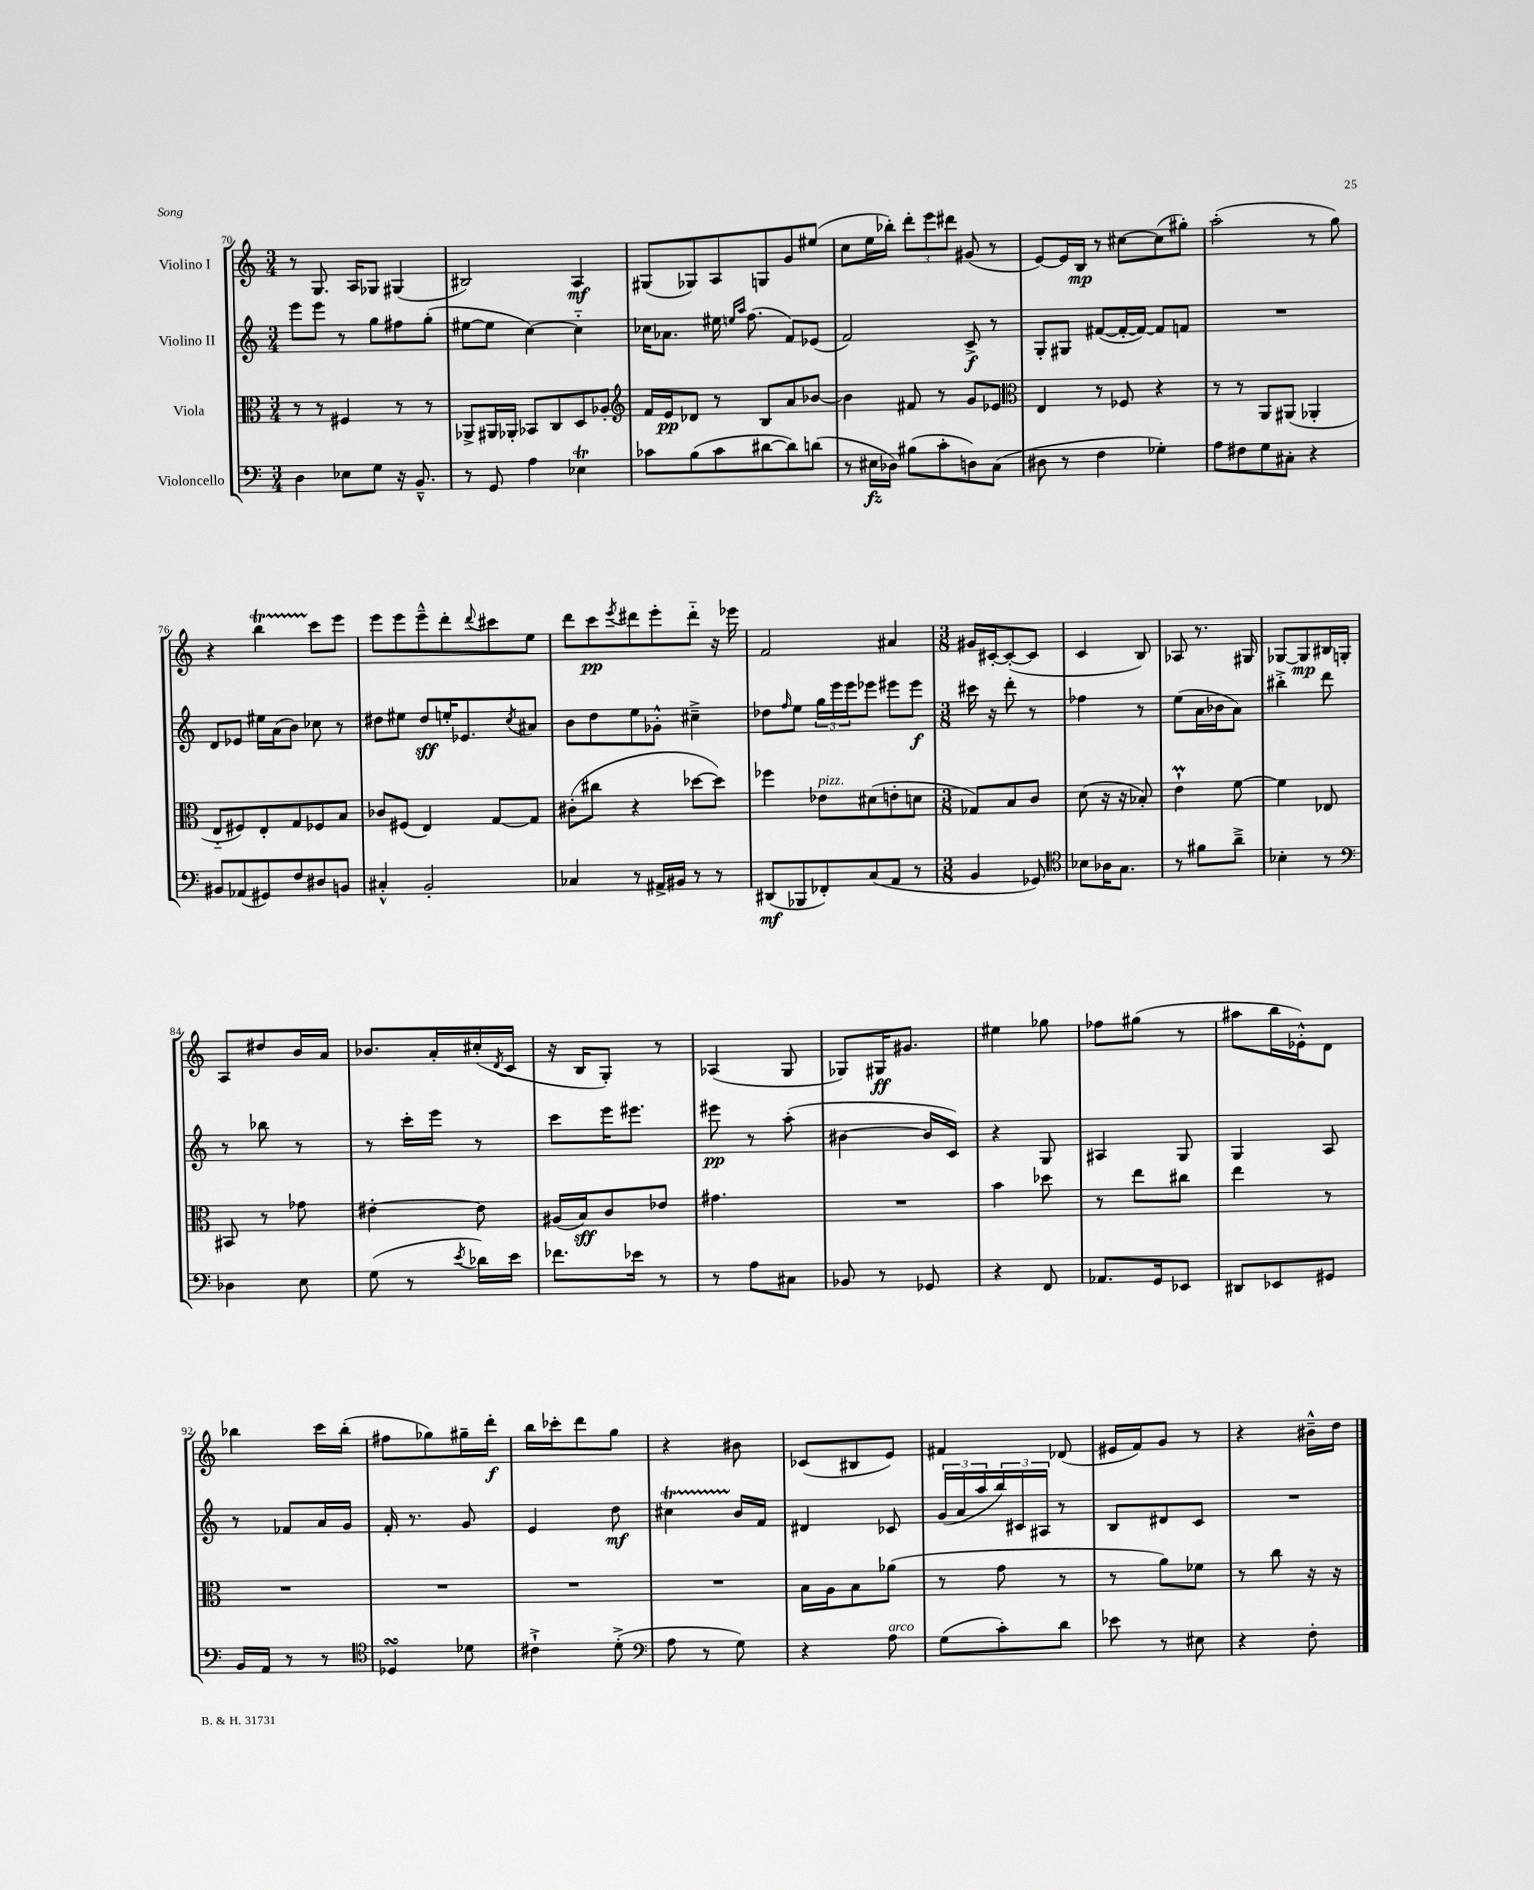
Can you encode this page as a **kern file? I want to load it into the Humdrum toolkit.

**kern	**dynam	**kern	**dynam	**kern	**dynam	**kern	**dynam
*part4	*part4	*part3	*part3	*part2	*part2	*part1	*part1
*staff4	*staff4	*staff3	*staff3	*staff2	*staff2	*staff1	*staff1
*I"Violoncello	*	*I"Viola	*	*I"Violino II	*	*I"Violino I	*
*clefF4	*	*clefC3	*	*clefG2	*	*clefG2	*
*k[]	*	*k[]	*	*k[]	*	*k[]	*
*M3/4	*	*M3/4	*	*M3/4	*	*M3/4	*
=70	=70	=70	=70	=70	=70	=70	=70
4D\	.	8r	.	8eee\L	.	8r	.
.	.	8r	.	8eee\J	.	8.G/	.
8E-X\L	.	4F#X/	.	8r	.	.	.
.	.	.	.	.	.	16A/KL	.
8G\J	.	.	.	8gg\L	.	8G-X/J	.
16r	.	8r	.	8ff#X\	.	(4G#X/	.
8.BB~^^/	.	.	.	.	.	.	.
.	.	8r	.	(8gg'\J	.	.	.
=71	=71	=71	=71	=71	=71	=71	=71
8r	.	8AA-X^/L	.	[8ee#X\L	.	2B#X/)	.
8GG/	.	16AA#X/L	.	8ee#\J]	.	.	.
.	.	16AA-X'/JJ	.	.	.	.	.
4A\	.	8BB-X/L	.	[4cc\)	.	.	.
.	.	8C/	.	.	.	.	.
4E-XT\	.	8D/	.	4cc\]	.	4A/	mf
.	.	8A-X'/J	.	.	.	.	.
=72	=72	=72	=72	=72	=72	=72	=72
*	*	*clefG2	*	*	*	*	*
8c-X\L	.	16f/LL	.	16cc-X\KL	.	(8G#X/L	.
.	.	16e/J	pp	8.a-X\J	.	.	.
(8B\	.	8d-X/J	.	.	.	8G-X/)	.
8c-\	.	8r	.	16ee#X\	.	8A/	.
.	.	.	.	16qqeen/LL	.	.	.
.	.	.	.	16qqaa/JJ	.	.	.
.	.	.	.	(8.ff\	.	.	.
[8d#X\	.	8B/L	.	.	.	8Gn/	.
8d#\])	.	8a/	.	8f/L)	.	8g/	.
(8dn\J	.	[8b-X/J	.	(8e-X/J	.	(8ee#X/J	.
=73	=73	=73	=73	=73	=73	=73	=73
8r	.	4b-\]	.	2f/)	.	8cc\L	.
16E#X\LL	fz	.	.	.	.	16ee\L	.
16D-X\JJ)	.	.	.	.	.	16bb-X'\JJ)	.
(8B#X\L	.	8f#X/	.	.	.	12ddd'\L	.
.	.	.	.	.	.	12eee\	.
8c'\	.	8r	.	.	.	.	.
.	.	.	.	.	.	12ddd#X\J	.
8Dn\)	.	8g/L	.	8c^/	f	(8g#X/	.
(8C\J	.	8e-X/J	.	8r	.	8r	.
=74	=74	=74	=74	=74	=74	=74	=74
*	*	*clefC3	*	*	*	*	*
8D#X\	.	4E/	.	8G'/L	.	[8e/L)	.
8r	.	.	.	8G#X/J	.	16e/L]	.
.	.	.	.	.	.	16B/JJ	mp
4F\	.	8r	.	([8f#X/L	.	8r	.
.	.	8F-X/	.	16f#'/L_	.	[8cc#X\L	.
.	.	.	.	16f#/JJ_)	.	.	.
4G-X'\)	.	4r	.	8f#/L]	.	(8cc#\]	.
.	.	.	.	8fn/J	.	8gg#X'\J)	.
=75	=75	=75	=75	=75	=75	=75	=75
8A\L	.	8r	.	2.r	.	(2aa'\	.
8F#X\	.	8r	.	.	.	.	.
8G\	.	8AA/L	.	.	.	.	.
8C#X'\J	.	(8AA#X/J	.	.	.	.	.
4r	.	4AA-X'/	.	.	.	8r	.
.	.	.	.	.	.	8gg\)	.
!!LO:LB:g=z
=76	=76	=76	=76	=76	=76	=76	=76
8BB#X/L	.	8E/L	.	8d/L	.	4r	.
(8AA-X/	.	8F#X/)	.	8e-X/J	.	.	.
8GG#X/)	.	8E'/	.	16ee#X\LL	.	4bbt\	.
.	.	.	.	(16a\J	.	.	.
8F/	.	8G/	.	8b\J)	.	.	.
8D#X/	.	8F-X/	.	8cc-X\	.	8ccc\L	.
8BBn/J	.	8B/J	.	8r	.	8eee\J	.
=77	=77	=77	=77	=77	=77	=77	=77
4C#X'^^/	.	8c-X/L	.	8dd#X\L	.	8eee\L	.
.	.	(8F#X/J	.	8ee#X\J	.	8eee\	.
2BB'/	.	4E/)	.	8dd#/L	sff	8eee~^^\	.
.	.	.	.	16een'/K	.	8ddd'\	.
.	.	.	.	8.e-X/	.	.	.
.	.	.	.	.	.	8qqddd/	.
.	.	[8G/L	.	.	.	8ccc#X\	.
.	.	.	.	8qcc/	.	.	.
.	.	8G/J]	.	8a#X/J	.	8ee\J	.
=78	=78	=78	=78	=78	=78	=78	=78
4C-X/	.	(8c#X'\L	.	8b\L	.	8ddd\L	.
.	.	8cc#X\J	.	8dd\	.	8ccc\	pp
.	.	.	.	.	.	8qeee/	.
8r	.	4r	.	8ee\	.	8ddd#X\	.
16AA#X^/LL	.	.	.	8g-X'^^\J	.	8eee'\	.
16BB#X/JJ	.	.	.	.	.	.	.
8r	.	[8dd-X\L	.	4cc#X~^\	.	8ddd#\J	.
8r	.	8dd-\J])	.	.	.	16r	.
.	.	.	.	.	.	16eee-X\	.
=79	=79	=79	=79	=79	=79	=79	=79
(8DD#X/L	mf	4ff-X\	.	8dd-X\L	.	2f/	.
.	.	.	.	16qqff/	.	.	.
8BBB-X/	.	.	.	8ee\J	.	.	.
!	!	!LO:TX:a:i:t=pizz.	!	!	!	!	!
8FF-X'/)	.	8e-X\L	.	24gg\LL	.	.	.
.	.	.	.	24eee\	.	.	.
.	.	.	.	24eee\J	.	.	.
(8C/	.	(8d#X\	.	8eee-X\J	.	.	.
8AA/J	.	8en'\	.	8eee#X\L	.	4a#X/	.
8r	.	8dn\J	.	8eee#\J	f	.	.
=80	=80	=80	=80	=80	=80	=80	=80
*M3/8	*	*M3/8	*	*M3/8	*	*M3/8	*
4BB/	.	8G-X/L)	.	16ccc#X\	.	16g#X/LL	.
.	.	.	.	16r	.	[16c#X'/J	.
.	.	8B/	.	8ddd'\	.	(8c#'/_	.
8GG-X/)	.	8c/J	.	8r	.	8c#/J]	.
=81	=81	=81	=81	=81	=81	=81	=81
*clefC4	*	*	*	*	*	*	*
8B-X\L	.	(8d\	.	4ff-X\	.	4c/	.
16A-X\K	.	16r	.	.	.	.	.
8.G\J	.	16r	.	.	.	.	.
.	.	8B-X'/)	.	8r	.	8B/)	.
=82	=82	=82	=82	=82	=82	=82	=82
8r	.	4em`\	.	(8ee\L	.	8A-X/	.
8f#X\L	.	.	.	16a\L	.	8.r	.
.	.	.	.	16b-X\J	.	.	.
8a~^\J	.	[8f\	.	8a\J)	.	.	.
.	.	.	.	.	.	16G#X/	.
=83	=83	=83	=83	=83	=83	=83	=83
4B-X'\	.	4f\]	.	4bb#X'^\	.	[8G-X/L	.
.	.	.	.	.	.	8G-/]	mp
8r	.	8E-X/	.	8ddd\	.	16B#X/L	.
.	.	.	.	.	.	16Gn'/JJ	.
!!LO:LB:g=z
=84	=84	=84	=84	=84	=84	=84	=84
*clefF4	*	*	*	*	*	*	*
4D-X\	.	8BB#X/	.	8r	.	8A/L	.
.	.	8r	.	8bb-X\	.	8dd#X/	.
8E\	.	8g-X\	.	8r	.	16b/L	.
.	.	.	.	.	.	16a/JJ	.
=85	=85	=85	=85	=85	=85	=85	=85
(8G\	.	[4e#X'\	.	8r	.	8.b-X/L	.
8r	.	.	.	16ccc'\LL	.	.	.
.	.	.	.	16eee\JJ	.	16a'/L	.
8qe/	.	.	.	.	.	.	.
16d-X\LL)	.	8e#\]	.	8r	.	(16cc#X'/	.
.	.	.	.	.	.	8qd/	.
16e\JJ	.	.	.	.	.	16c/JJ	.
=86	=86	=86	=86	=86	=86	=86	=86
8.f-X\L	.	(16A#X/LL	.	8ccc\L	.	16r	.
.	.	16B/J)	sff	.	.	16B/KL	.
.	.	8c/	.	16eee\K	.	8G'/J)	.
16e-X\Jk	.	.	.	8.eee#X\J	.	.	.
8r	.	8e-X/J	.	.	.	8r	.
=87	=87	=87	=87	=87	=87	=87	=87
8r	.	4.g#X\	.	8eee#X\	pp	(4A-X/	.
8A\L	.	.	.	8r	.	.	.
8C#X\J	.	.	.	(8aa'\	.	8G/	.
=88	=88	=88	=88	=88	=88	=88	=88
8BB-X/	.	4.r	.	[4b#X\	.	8G-X/L)	.
8r	.	.	.	.	.	16G#X/K	ff
.	.	.	.	.	.	8.g#X/J	.
8GG-X/	.	.	.	16b#/LL]	.	.	.
.	.	.	.	16c/JJ)	.	.	.
=89	=89	=89	=89	=89	=89	=89	=89
4r	.	4b\	.	4r	.	4ee#X\	.
8FF/	.	8dd-X\	.	8G/	.	8gg-X\	.
=90	=90	=90	=90	=90	=90	=90	=90
8.AA-X/L	.	8r	.	4A#X/	.	8ff-X\L	.
.	.	8ee\L	.	.	.	(8gg#X\J	.
16GG/k	.	.	.	.	.	.	.
8EE-X/J	.	8cc#X\J	.	8G/	.	8r	.
=91	=91	=91	=91	=91	=91	=91	=91
8DD#X/L	.	4ee\	.	4G/	.	8aa#X\L	.
8EE-X/	.	.	.	.	.	16bb\L	.
.	.	.	.	.	.	16e-X'^^\J)	.
8GG#X/J	.	8r	.	8A/	.	8d\J	.
!!LO:LB:g=z
=92	=92	=92	=92	=92	=92	=92	=92
16BB/LL	.	4.r	.	8r	.	4bb-X\	.
16AA/JJ	.	.	.	.	.	.	.
8r	.	.	.	8f-X/L	.	.	.
8r	.	.	.	16a/L	.	16ccc\LL	.
.	.	.	.	16g/JJ	.	(16bb-'\JJ	.
=93	=93	=93	=93	=93	=93	=93	=93
*clefC4	*	*	*	*	*	*	*
4D-XsSSs/	.	4.r	.	16f'/	.	8ff#X\L	.
.	.	.	.	8.r	.	.	.
.	.	.	.	.	.	8gg-X\)	.
8d-X\	.	.	.	8g/	.	16gg#X~\L	.
.	.	.	.	.	.	16ddd'\JJ	f
=94	=94	=94	=94	=94	=94	=94	=94
4c#X`^\	.	4.r	.	4e/	.	16bb\LL	.
.	.	.	.	.	.	16ccc-X'\J	.
.	.	.	.	.	.	8ddd\	.
(8d'^\	.	.	.	8dd\	mf	8gg\J	.
=95	=95	=95	=95	=95	=95	=95	=95
*clefF4	*	*	*	*	*	*	*
8A\	.	4.r	.	4cc#Xt\	.	4r	.
8r	.	.	.	.	.	.	.
8G\)	.	.	.	16b/LL	.	8b#X\	.
.	.	.	.	16f/JJ	.	.	.
=96	=96	=96	=96	=96	=96	=96	=96
4r	.	16B\LL	.	4d#X/	.	(8c-X/L	.
.	.	16A\J	.	.	.	.	.
.	.	8B\	.	.	.	8B#X/	.
!LO:TX:a:i:t=arco	!	!	!	!	!	!	!
8A\	.	(8a-X\J	.	8c-X/	.	8e/J)	.
=97	=97	=97	=97	=97	=97	=97	=97
(8G\L	.	8r	.	(24g/LL	.	4f#X/	.
.	.	.	.	24a/	.	.	.
.	.	.	.	24aa/	.	.	.
8c'\)	.	8g\	.	24bb/)	.	.	.
.	.	.	.	24c#X/	.	.	.
.	.	.	.	24A#X/JJ	.	.	.
8d\J	.	8r	.	8r	.	(8d-X/	.
=98	=98	=98	=98	=98	=98	=98	=98
8e-X\	.	8r	.	8B/L	.	16e#X/LL	.
.	.	.	.	.	.	16f/J)	.
8r	.	8a\L)	.	8d#X/	.	8g/J	.
8E#X\	.	8f-X\J	.	8c/J	.	8r	.
=99	=99	=99	=99	=99	=99	=99	=99
4r	.	8r	.	4.r	.	4r	.
.	.	8cc\	.	.	.	.	.
8F'\	.	16r	.	.	.	16b#X~^^\LL	.
.	.	16r	.	.	.	16dd\JJ	.
==	==	==	==	==	==	==	==
*-	*-	*-	*-	*-	*-	*-	*-
